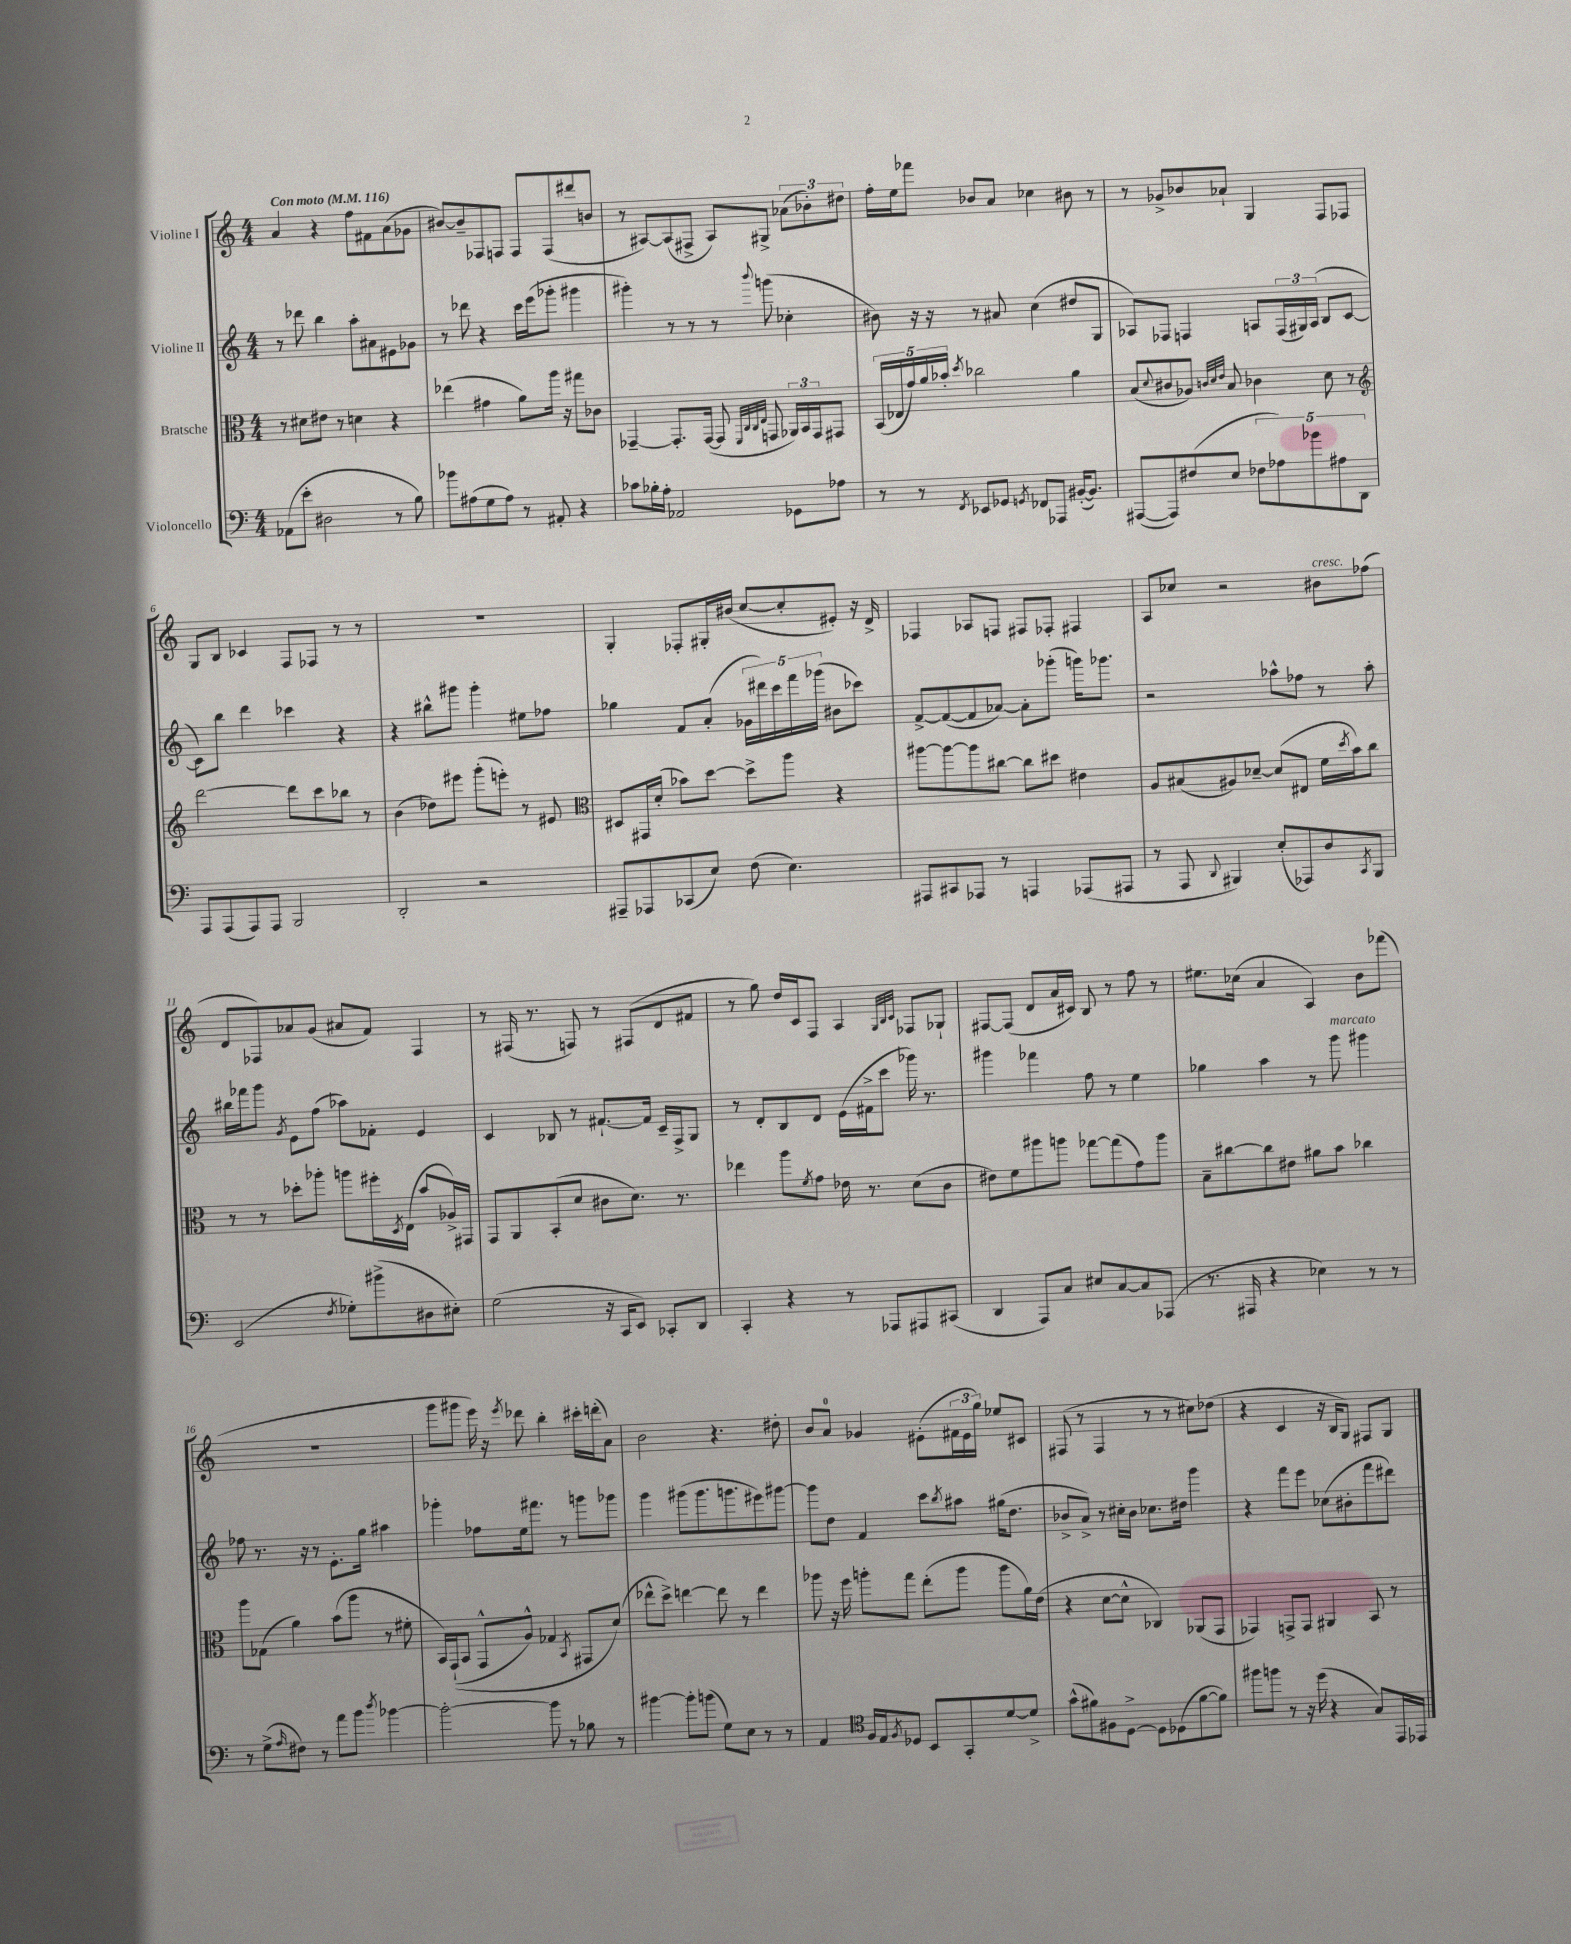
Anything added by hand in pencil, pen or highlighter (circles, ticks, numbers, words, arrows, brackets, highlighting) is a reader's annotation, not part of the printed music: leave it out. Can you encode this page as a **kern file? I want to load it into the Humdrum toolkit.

**kern	**kern	**kern	**kern
*staff4	*staff3	*staff2	*staff1
*clefF4	*clefC3	*clefG2	*clefG2
*k[]	*k[]	*k[]	*k[]
*M4/4	*M4/4	*M4/4	*M4/4
*MM116	*MM116	*MM116	*MM116
(8AA-	8r	8r	4a
8e'	8d#	8ddd-	.
2D#	8e#	4bb	4r
.	8r	.	.
.	4d	8aa'	8ff
.	.	8a#	8f#
8r	4r	8e#	(8a
8B)	.	8g-	8g-
=	=	=	=
8b-	(4ee-	8r	[8b#)
(8A#	.	8ddd-	8b#~]
8G	4g#	4r	8F-
8A#)	.	.	8F
8r	8a)	16ccc	8F
.	.	(16eee	.
8AA#'	16aa	8ggg-'	(8F
.	16r	.	.
4r	8gg#	4ggg#	8ddd#
.	8c-	.	8b
=	=	=	=
8c-	[4GG-~	4ggg#')	8r
16B-'	.	.	[8A#)
16A'	.	.	.
2AA-	8.GG-']	8r	(8A#]
.	.	8r	8F#^
.	([16GG-	.	.
.	8GG-]	8r	8A#)
.	32qqFF	.	.
.	32qqC	.	.
.	32qqC	.	.
.	32qqE	8qqbbb	.
.	8GG	(8ggg	8G#^
8GG-	24AA-)	4cc-'	(12a-
.	24BB	.	.
.	24GG	.	12b-')
8A-	8GG#	.	.
.	.	.	12dd#
=	=	=	=
8r	(20BB	8b#)	16ff'
.	20E-	.	.
.	.	.	16ee
.	20g)	.	.
8r	.	16r	8fff-
.	20a	.	.
.	.	16r	.
.	20b-'	.	.
8qFF	8qdd	.	.
8EE-	2cc-	8r	8b-
8GG-	.	8a#	8a
8qGG	.	.	.
8FF-	.	(4cc	4cc-
8AAA-	.	.	.
([16BB#'	4a	8dd#	8b#
8.BB#])	.	.	.
.	.	8G	8r
=	=	=	=
([8AAA#	(8B	8A-)	8r
.	8qqd	.	.
8AAA#])	8c#	8F-	8g-^
(8F#	8A-)	4F	8b-
.	32qqc	.	.
.	32qqd	.	.
.	32qqe	.	.
8E	8B	.	8a-`
10F-	4c-	8A	4G
10A-)	.	.	.
.	.	(24F	.
.	.	24G#)	.
10b-	.	.	.
.	.	(24A	.
.	8d	8B	8F
10A#	.	.	.
.	8r	[8c	8F-
10DD	.	.	.
=	=	=	=
*	*clefG2	*	*
8AAA	[2ddd	8c])	8G
(8AAA	.	8bb	8B
8AAA)	.	4ddd	4c-
8AAA	.	.	.
2BBB	8ddd]	4ccc-	8F
.	8ccc	.	8F-
.	8bb-	4r	8r
.	8r	.	8r
=	=	=	=
2DD'	(4b	4r	1r
.	8dd-)	8bb#^^	.
.	8eee#	8ggg#	.
2r	(8ggg'	4ggg#'	.
.	8eee')	.	.
.	8r	8ee#	.
.	8e#	8ff-	.
=	=	=	=
*	*clefC3	*	*
8AAA#~	8D#	4gg-	4G'
8AAA-	16GG#	.	.
.	(16d'	.	.
(8CC-	8b-)	8f	8F-'
8E)	[8dd	(8a'	16G#'
.	.	.	(16b#
(8F	8dd^]	20g-	[8cc
.	.	20ddd#)	.
.	.	20ccc	.
4.E)	8aa	.	8cc']
.	.	20fff	.
.	.	(20ggg-	.
.	4r	8b#	8e#')
.	.	8ccc-)	16r
.	.	.	16d^
=	=	=	=
8AAA#	[8aa#	[8f^	4F-
8CC#	8aa#_	(8f_	.
8AAA-	8aa#]	8f]	8A-
8r	[8cc#	[8a-)	8F
4AAA	8cc#]	8a-']	8F#
.	8dd#	(8ggg-'	8F-'
(8AAA-	4e#	16ggg)	4F#
.	.	8.ggg-	.
8AAA#	.	.	.
=	=	=	=
8r	8A	2r	8A
8AAA	(8B#	.	8cc-
8qqDD	.	.	.
4BBB#)	8A#)	.	2r
.	[8d-~	.	.
(8E'	(8d-]	8aa-^^	.
8AAA-)	8E#	8ff-	.
8D	16f	8r	8b#
.	8qdd	.	.
.	16b)	.	.
8qCC	.	.	.
8BBB#	8cc	8aa-'	(8ff-
=	=	=	=
(2EE	8r	16bb#	8d
.	.	16fff-	.
.	8r	8ggg	8F-)
.	.	8qg	.
.	8dd-'	8e	8a-
.	8aa-'	(8ff	(8g
8qF	.	.	.
8G-')	8aa	8aa-)	8a#
(8b#^	16ff#'	8f-'	8f)
.	8qD	.	.
.	(16E	.	.
8D#	8b	4e	4F-
8E#')	16A-^)	.	.
.	16GG#	.	.
=	=	=	=
(2G	8GG	4c	8r
.	8AA	.	(16F#
.	.	.	8.r
.	(8BB'	8B-	.
.	8d	8r	8F)
16r	8c#	[8.f#`	8r
16CC	.	.	.
8EE)	8.d)	.	(8F#
.	.	16f#]	.
8CC-'	.	16c~	8d
.	8.r	16F^	.
8DD	.	8G	8f#
=	=	=	=
4CC'	4ee-	8r	8r
.	.	8d'	8gg)
4r	8aa	8B	16dd
.	.	.	16c
.	8qf	.	.
.	8g	8d	8F
8r	16e-	(16e	4A
.	8.r	16f#^	.
8AAA-	.	8ccc	.
.	.	.	32qqG
.	.	.	32qqB
.	.	.	32qqc
8AAA#	(8d	16ggg-)	8F-
.	.	8.r	.
(8CC#	8c	.	8G-`
=	=	=	=
4DD	8e#)	4ggg#	[8F#
.	8f	.	(8F#]
8AAA)	8aa#	4fff-	8d
8C	8aa	.	16a
.	.	.	16c#)
8E#	[8gg-	8ff	8B
[8C	(8gg-]	8r	8r
8C]	8g)	4ee	8ff
(8AAA-	8aa	.	8r
=	=	=	=
8.r	8B~	4gg-	8.ee#
.	[8cc#	.	.
16AAA#	.	.	(16cc-
4r	8cc#]	4aa	4a
.	8e#	.	.
4E-)	8a#	8r	4A)
.	8b	8ggg	.
8r	4cc-	4ggg#	8b
8r	.	.	(8fff-
=	=	=	=
8r	8aa	8ff-	1r
(8G^	(8G-	8.r	.
16qqA	.	.	.
8F#)	4a)	.	.
.	.	16r	.
8r	.	8r	.
8a	(8b	8.e'	.
8b	8aa	.	.
.	.	16gg	.
8qdd	.	.	.
[4b-	8r	4aa#	.
.	8f#'	.	.
=	=	=	=
2b-'_	16BB)	4ggg-'	8ggg
.	&((16GG`	.	.
.	8BB	.	8ggg#
.	8GG^^	8ff-	16eee)
.	.	.	16r
.	.	.	8qeee
.	8A^^)	16ee	8ddd-
.	.	8.fff#	.
8b-]	4G-	.	4bb'
8r	.	8r	.
.	8qBB	.	.
8B-	8GG#	8ggg	16ccc#'
.	.	.	(16ddd'
8r	(8d&)	8ggg-	8a)
=	=	=	=
[4b#	8ee-^^	4ggg	2b
.	8dd^)	.	.
8b#']	[4ee	(8ggg#	.
(8b	.	8.ggg#	.
8G)	8ee]	.	4.r
.	.	8.ggg	.
8E	8r	.	.
8r	4ee	8eee#)	.
8r	.	[8ggg#	8dd#'
=	=	=	=
4AA	8aa-	8ggg#]	8b
.	16r	8dd	8a
.	16ff	.	.
*clefC4	*	*	*
16F	8aa'	4f	4g-
16E	.	.	.
8qF	.	.	.
8D-	8gg	.	.
8BB	(8ee'	8ccc	(8e#'
.	.	8qbb	.
8GG'	8aa	8aa#	24f#
.	.	.	24e#
.	.	.	24gg)
[8d	8aa	(16gg#	8ee-
.	.	8.dd	.
8d^]	16a)	.	8c#
.	(16e	.	.
=	=	=	=
(8g^^	4r	8b-^	(8F#
8f#)	.	8a^)	8r
8F#	[8d	8r	4F#
[8D^	8d^^]	16cc#'	.
.	.	16b-	.
8D]	4C-)	8.cc-	8r
(8D-	.	.	8r
.	.	16dd#	.
[8f#	(8AA-	4ggg	8cc#)
8f#])	8GG	.	(8dd-
=	=	=	=
8ff#	4GG-)	4r	4r
8ff	.	.	.
8r	8GG^	8fff	4c
16r	8GG	8eee	.
(16dd	.	.	.
4r	4AA#	(8cc-	16r
.	.	.	16B
.	.	8b#'	8G)
8G)	8BB	8fff	8F#
16EE	8r	8ddd#)	8G
16EE-	.	.	.
==	==	==	==
*-	*-	*-	*-
